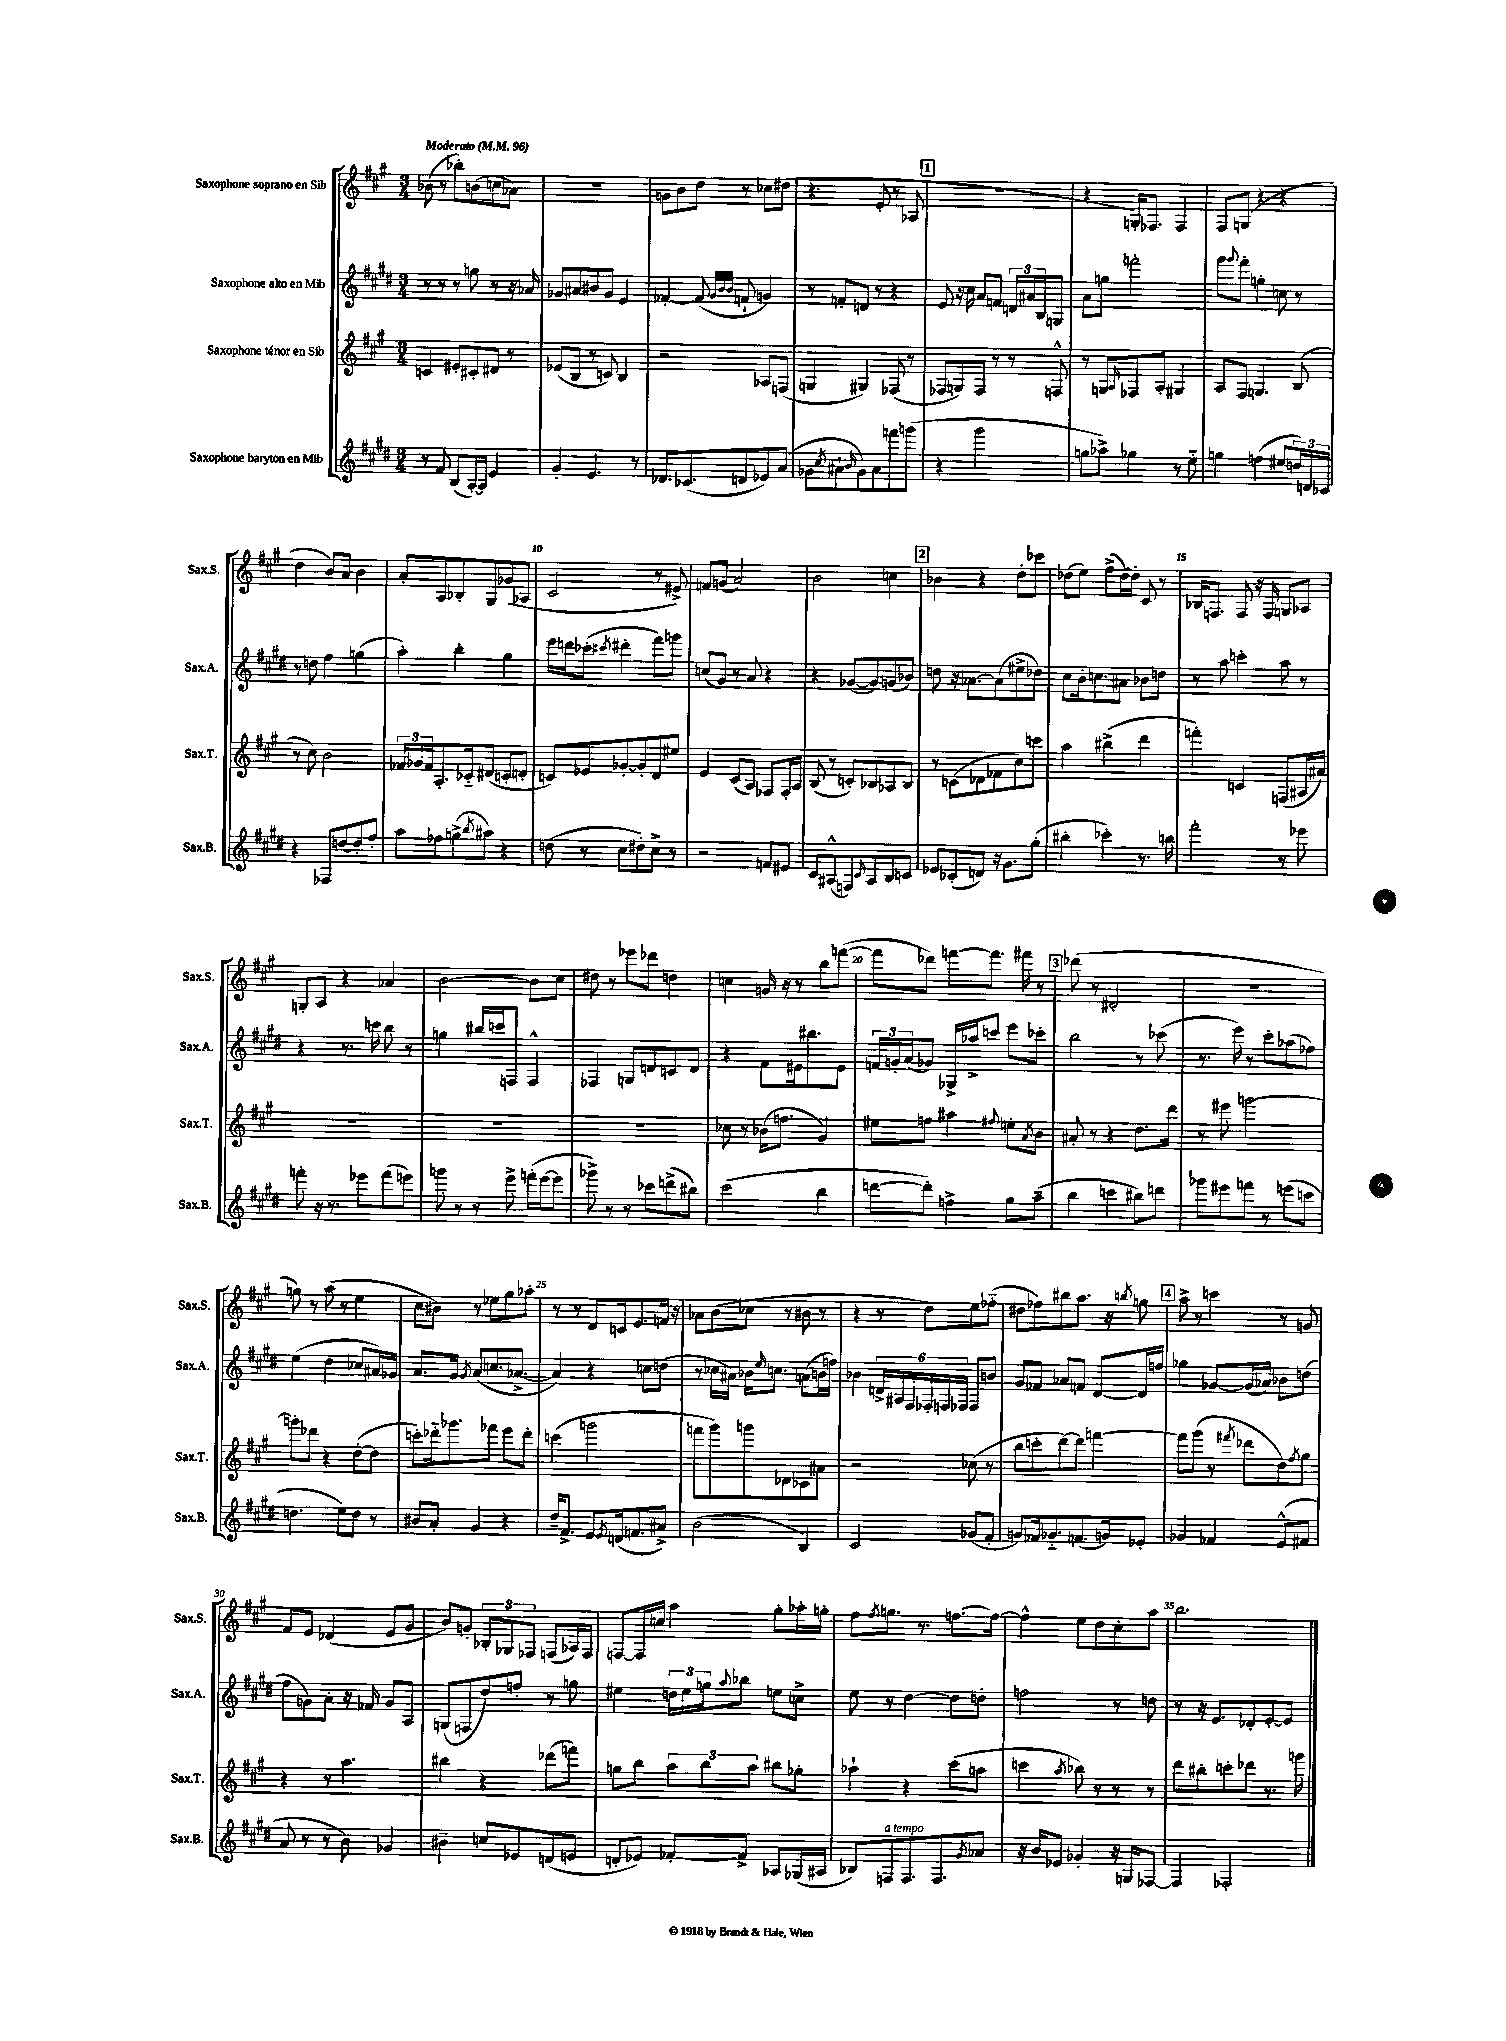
<<
\new StaffGroup <<
\new Staff = "s0" \with { instrumentName = "Saxophone soprano en Sib" shortInstrumentName = "Sax.S." } {
    \clef treble \key a \major \numericTimeSignature \time 3/4 \tempo "Moderato" 4 = 96
    bes'8( r8 bes''8-.) b'8( c''8 aes'8) |
    R2. |
    g'8 b'8 d''8 r8 ces''8 dis''8( |
    r4. e'8-. r8 aes8 |
    \mark \markup { \box "1" } R2. |
    r4 g16-.) fes8. fes4 |
    fis8 g8( r4 r4 |
    d''4 b'8) a'8 b'4 |
    a'8-. a8 bes8-. gis8 ges'8( aes8 |
    cis'2 r8 eis'8->) |
    f'8 g'8( a'2) |
    b'2 c''4 |
    \mark \markup { \box "2" } bes'4 r4 d''8-. ces'''8 |
    des''8( e''8) fis''8->( des''16~) des''16-. cis'8 r8 |
    bes16 f8. f8 r16 f16 g8 aes8 |
    g8-. a8 r4 aes'4 |
    b'2~ b'8 cis''8 |
    dis''8 r8 ees'''8 des'''8 d''4 |
    c''4 g'16 r16 r8 b''8 f'''8~( |
    f'''8 des'''8) f'''8~ f'''8. fis'''16 r8 |
    \mark \markup { \box "3" } des'''8( r8 dis'2-. |
    R2. |
    g''8) r8 a''8( r8 e''4 |
    cis''8 bis'8) r8 ees''8 gis''8 aes''8-. |
    r8 r8 d'8 c'16 e'8. f'16 r16 |
    aes'8 b'8( ces''8 r8 bis'8 r8 |
    r4 r8 d''8) e''8 fes''8-_( |
    dis''8 fes''8) bis''8 a''8. r16 \acciaccatura { b''8 } g''8 |
    \mark \markup { \box "4" } a''8-> r8 c'''4 r8 g'8 |
    fis'8 e'8 des'4( e'8 gis'8 |
    b'8) g'8-. \tuplet 3/2 { bes8-. ges8 fes8 } f8( aes16) f16 |
    f8~ f16 c''16 a''4 gis''8-. aes''16-. g''16-. |
    fis''8 \acciaccatura { fis''8 } g''8. r8. f''8.~ f''16~ |
    f''4-^ e''8 d''8 cis''8-. a''8 |
    b''2. \bar "|." |
}
\new Staff = "s1" \with { instrumentName = "Saxophone alto en Mib" shortInstrumentName = "Sax.A." } {
    \clef treble \key e \major \numericTimeSignature \time 3/4
    r8 r8 r8 g''8 r8 r16 aes'16 |
    ges'8 ais'8 bis'8 ges'8 e'4 |
    fes'4~-. fes'8( \grace { gis'32 b'32 b'32 } f'8-! g'4) |
    r8 f'8-. d'8 r8 r4 |
    \mark \markup { \box "1" } e'8 r16 cis''16 a'8 f'8 \tuplet 3/2 { d'16 ais'16 b16 } g8 |
    a'8 g''8 f'''2-. |
    gis'''8 \appoggiatura { gis'''8 } fis'''8-. g''4-. c''8 r8 |
    r8 d''8 fis''4 g''4( |
    a''4-.) b''4-. gis''4 |
    e'''16 d'''16 ces'''8-.( \acciaccatura { cis'''8 } dis'''4-. fis'''8) g'''8 |
    c''8( gis'8) r8 a'8 r4 |
    r4 ges'8~( ges'8) g'8( bes'8) |
    \mark \markup { \box "2" } d''8 r16 aes'8.~ aes'8( eis''8-> des''8) |
    cis''8 b'16-. c''8. ais'8 bes'8 d''8 |
    r8 a''8 c'''4-. a''8 r8 |
    r4 r8. c'''16 b''8 r8 |
    g''4 bis''16 c'''16 f8 f4-^ |
    fes4 g8 d'8 c'8 d'8 |
    r4 fis'8 eis'16 bis''8. eis'8 |
    \tuplet 3/2 { f'16 g'16-. a'16( } ges'8) ges16-> aes''16-> c'''8 e'''8 ces'''8-. |
    \mark \markup { \box "3" } b''2 r8 ces'''8( |
    r8. e'''16) r8 cis'''8-. aes''8( fes''8) |
    e''4( dis''4 ces''8 ais'16) ges'16 |
    a'8. gis'16 \acciaccatura { gis'8 } a'8( c''8. aes'8.~-> |
    aes'4) r4 c''8 d''8( |
    r8 ces''16 ais'16) bes'16 \grace { e''16 } c''8. a'8( b'16 f''16) |
    bes'4 \tuplet 6/4 { d'16-> ais16 fis16 fes16-. f16 fes16 } fes8 b'8 |
    gis'8 fes'8 aes'8 f'8 dis'8~ dis'16 f''16 |
    \mark \markup { \box "4" } ges''4 ges'8~ ges'16( aes'16) bes'8 d''8( |
    fis''8 g'8) a'8-. r16 fes'16 g'8 a8 |
    g8( f8 dis''8) f''8-. r8 g''8 |
    eis''4 \tuplet 3/2 { d''16 eis''16 g''16 } \appoggiatura { a''8 } bes''8 e''8 c''8-> |
    e''8 r8 dis''4~ dis''8 d''8-. |
    f''2 r8 d''8 |
    r8 r16 e'8. des'8-. e'8~-. e'8 \bar "|." |
}
\new Staff = "s2" \with { instrumentName = "Saxophone ténor en Sib" shortInstrumentName = "Sax.T." } {
    \clef treble \key a \major \numericTimeSignature \time 3/4
    c'4 eis'8-. cis'8-. dis'8 r8 |
    ees'8( b8 r8 c'8) b4 |
    r2 aes8 f8( |
    g4 gis4) fes8( r8 |
    \mark \markup { \box "1" } fes8 g8) fes8 r8 r8 f8-^ |
    r8 g8 \grace { a16 } fes8 a8-. gis4 |
    a8 fis8 g4. b8( |
    r8 cis''8) b'2 |
    \tuplet 3/2 { fes'16 ges'16 fes'16 } a8.-. ces'16-_ dis'8( c'8-. d'8-. |
    c'8) ees'8 ges'8~-. ges'8-. d'8 eis''8 |
    e'4 cis'8( a8) fes8 fes16-. a16 |
    b8( r8 c'8-.) bes8 aes8 bes8 |
    \mark \markup { \box "2" } r8 c'8( des'8 fes'8 cis''8) c'''8 |
    a''4 bis''4->( d'''4 |
    f'''4-.) c'4 f8( ais16 ais'16) |
    R2. |
    R2. |
    R2. |
    ces''8 r8 bes'16( f''8. gis'4) |
    eis''8 f''8 ais''4 \appoggiatura { fis''8 } e''8-. \acciaccatura { a'8 } b'8 |
    \mark \markup { \box "3" } ais'8-. r8 r4 d''8. d'''16 |
    r8 eis'''8 g'''2~ |
    g'''8-. des'''8 r4 d''8~-.( d''8 |
    c'''8-.) des'''16-_ ges'''8. fes'''8 e'''8 des'''8-. |
    c'''4( g'''2 |
    f'''8 gis'''8) g'''8 des'8 ces'8 ais'8 |
    r2 ces''8( r8 |
    b''8 c'''8-. d'''8~) d'''8 f'''4~ |
    \mark \markup { \box "4" } f'''8 gis'''8( r8 \acciaccatura { fis'''8 } des'''8 d''8) \acciaccatura { fis''8 } gis''8 |
    r4 r8 a''4. |
    bis''4 r4 des'''8( f'''8) |
    g''8 b''8 \tuplet 3/2 { a''8 b''8 a''8 } bis''8 ges''8-. |
    aes''4-! r4 cis'''8( a''8 |
    c'''4 \acciaccatura { a''8 } bes''8) r8 r8 r8 |
    d'''8 bis''8-. c'''8-. des'''8 r8. g'''16 \bar "|." |
}
\new Staff = "s3" \with { instrumentName = "Saxophone baryton en Mib" shortInstrumentName = "Sax.B." } {
    \clef treble \key e \major \numericTimeSignature \time 3/4
    r8 fis'8 b8( a16~-.) a16 e'4 |
    gis'4-. e'4. r8 |
    des'8. ces'8.( d'8 ees'8) a'8( |
    ges'8 \acciaccatura { cis''8 } ais'8-! \grace { b'16 } ges'8) ais'8 f'''8 g'''8( |
    \mark \markup { \box "1" } r4 gis'''2 |
    g''8 aes''8->) ges''4 r8 e''8-_ |
    g''4 f''4( eis''8 \tuplet 3/2 { d''16) d'16 ces'16 } |
    r4 fes8 d''8~ d''8-. fis''8-. |
    a''8 fes''8 g''8->( \acciaccatura { b''8 } ais''8) r4 |
    d''8( r8 cis''8 dis''8-.) cis''8-> r8 |
    r2 f'8 eis'8 |
    cis'8 ais8-^( f8) \grace { cis'16 } ais8 b8 c'8 |
    \mark \markup { \box "2" } ees'8 ces'8-.( d'8) r16 gis'8. gis''8-.( |
    bis''4-. ces'''4-.) r8. b''16 |
    fis'''2-. r8 ees'''8 |
    f'''8-. r16 r8. ees'''8 f'''8( e'''8) |
    g'''8 r8 r8 e'''8-> f'''16-.( e'''16~ e'''8 |
    ges'''8->) r8 r8 ces'''8 d'''8->( bis''8) |
    cis'''2( b''4 |
    d'''8~ d'''8-.) f''4-> gis''8 a''8--( |
    \mark \markup { \box "3" } b''4 c'''4 bis''8) d'''8 |
    ges'''8 eis'''8 f'''8 r8 e'''8( c'''8 |
    d''4. e''8) d''8 r8 |
    bis'8 a'8-. gis'4 r4 |
    dis''16-- fis'8.-> e'8 \acciaccatura { e'8 } d'16( f'8. ais'8->) |
    b'2( b4) |
    cis'2 ges'8( fis'8-. |
    g'8) fes'16 ges'8.-_ f'8.( g'16) ees'8-. |
    \mark \markup { \box "4" } ges'4 fes'4 e'8-^( fis'8 |
    a'8 r8 r8 b'8) ges'4 |
    bis'4-- c''8 ees'8 d'8( e'8 |
    d'8-. ees'8) fes'8~-. fes'8-> aes8 ges16( ais16 |
    bes8) f8^\markup { \italic "a tempo" } f8. f8. \acciaccatura { gis'8 } aes'8 |
    r16 b'16 ees'8 ges'4-. r16 g16 fes8~ |
    fes4 fes2-. \bar "|." |
}
>>
>>
\layout { \context { \Score \override BarNumber.break-visibility = ##(#f #t #t) barNumberVisibility = #(every-nth-bar-number-visible 5) } }
